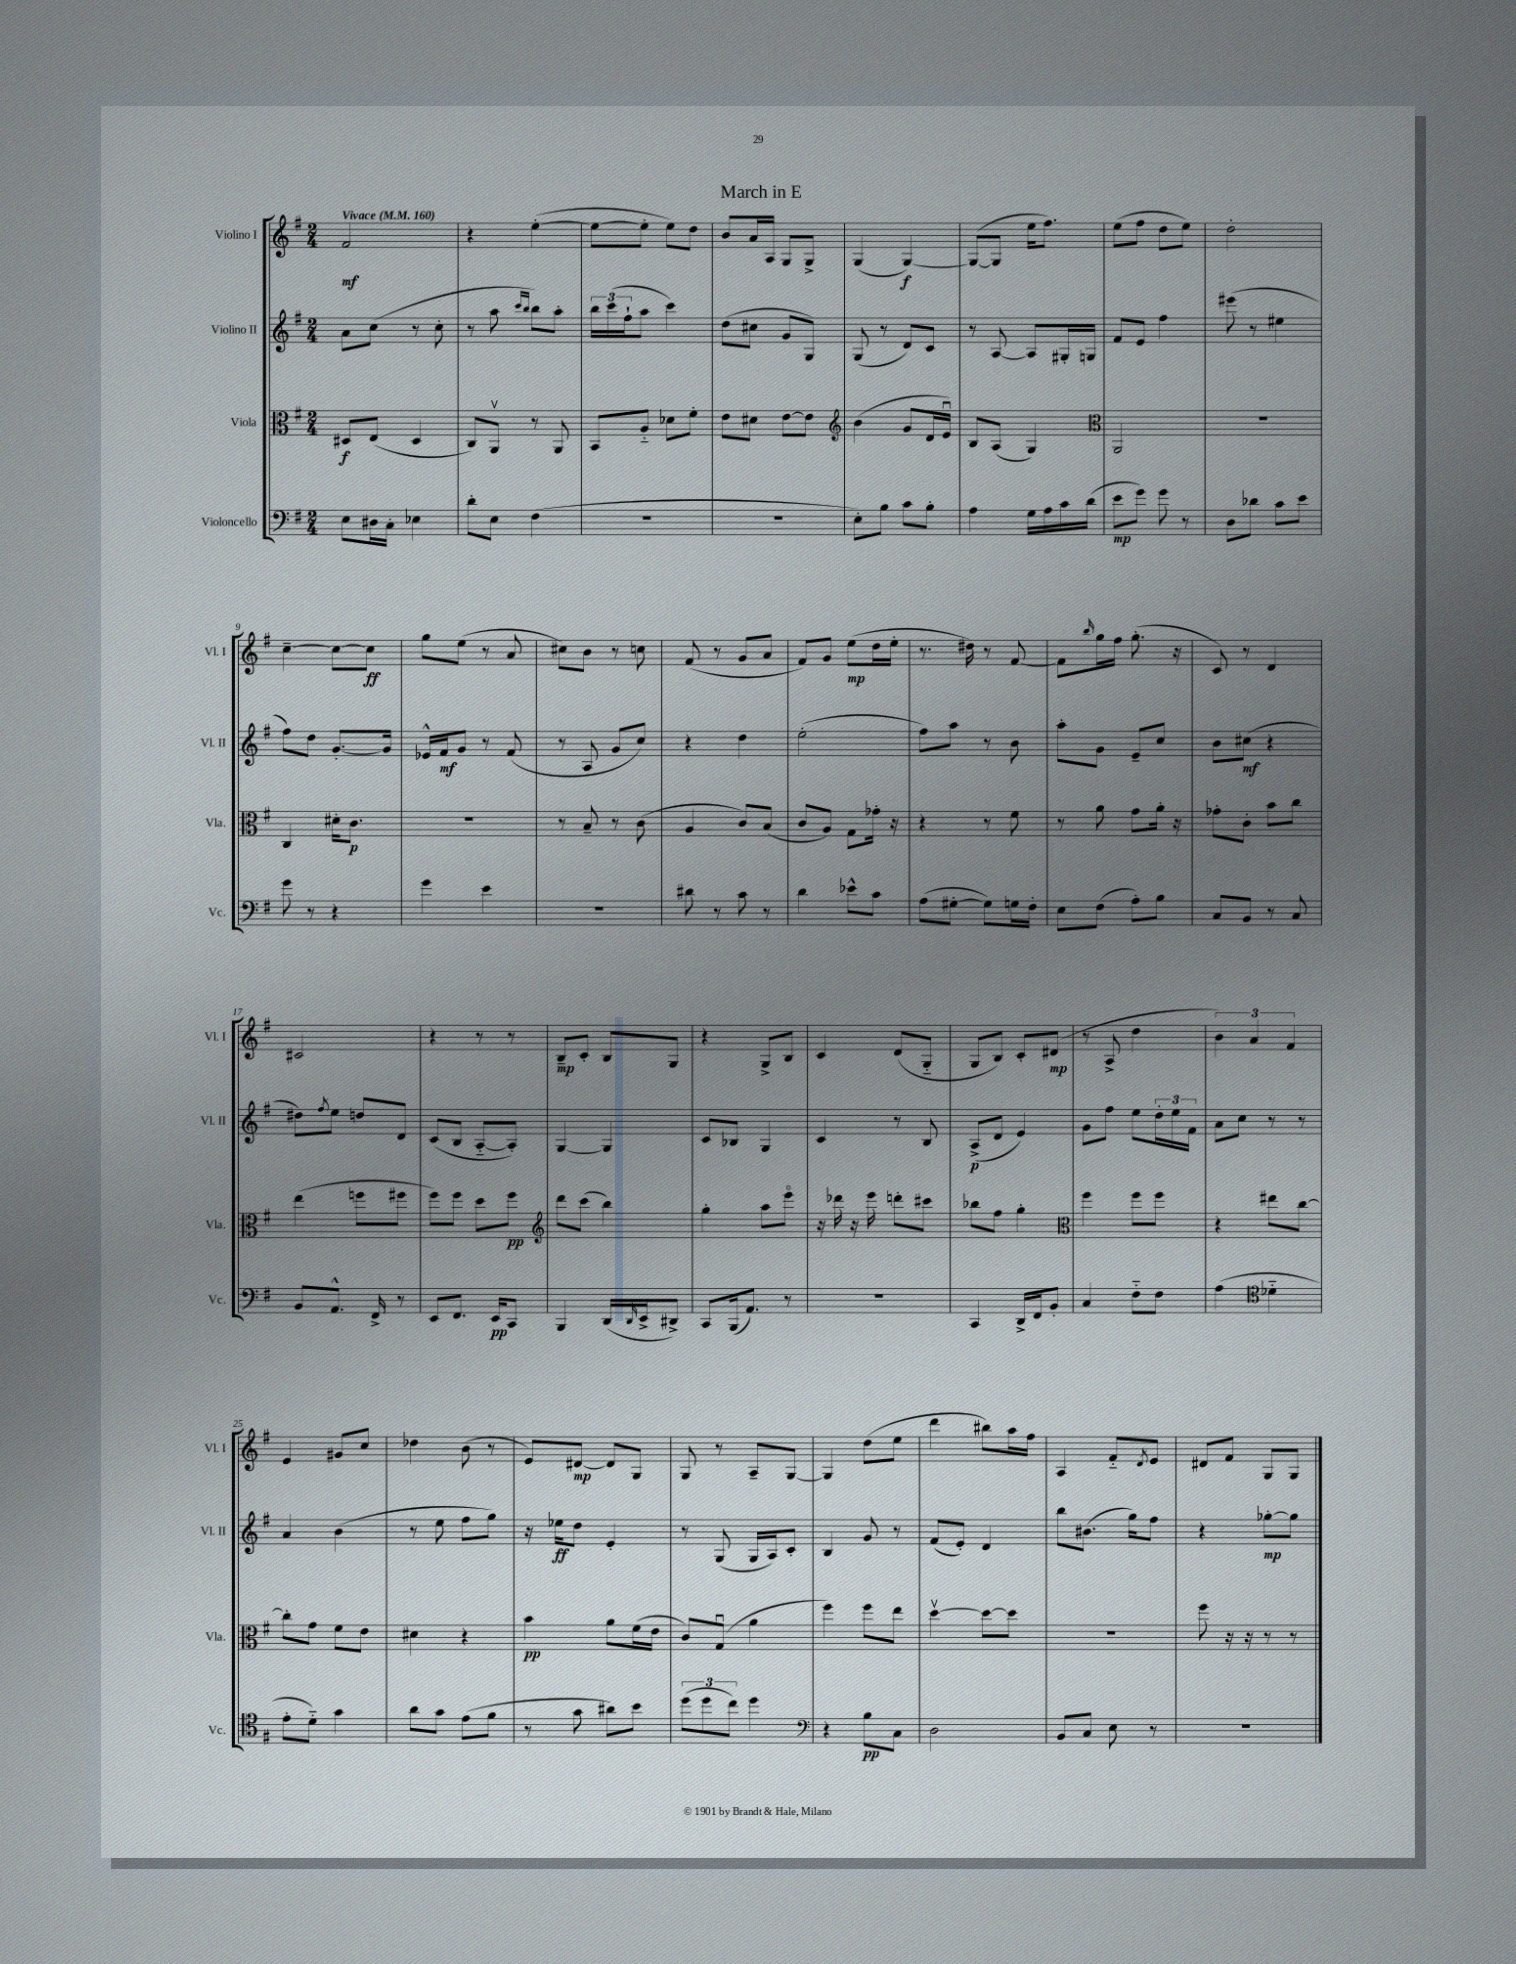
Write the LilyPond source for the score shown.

\header { title = "March in E" }
<<
\new StaffGroup <<
\new Staff = "s0" \with { instrumentName = "Violino I" shortInstrumentName = "Vl. I" } {
    \clef treble \key g \major \numericTimeSignature \time 2/4 \tempo "Vivace" 4 = 160
    fis'2\mf |
    r4 e''4~-.( |
    e''8~ e''8-. e''8) d''8 |
    b'8 a'16 a16 g8 g8-> |
    g4( g4~\f) |
    g8~( g8 e''16 fis''8.) |
    e''8( fis''8 d''8 e''8) |
    d''2-. |
    c''4~-- c''8~ c''8\ff |
    g''8 e''8( r8 a'8 |
    cis''8) b'8 r8 c''8 |
    fis'8( r8 g'8 a'8 |
    fis'8) g'8 e''8\mp( d''16 e''16-. |
    r8. dis''16) r8 fis'8~ |
    fis'8 \grace { b''16 } g''16 fis''16 g''8.-.( r16 |
    c'8) r8 d'4 |
    cis'2 |
    r4 r8 r8 |
    b8--\mp c'8-. b8 g8 |
    r4 g8-> b8 |
    c'4 d'8( g8-_ |
    g8 b8) c'8-. dis'8\mp( |
    r8 a8-> d''4 |
    \tuplet 3/2 { b'4) a'4 fis'4 } |
    e'4 gis'8 c''8 |
    des''4 b'8( r8 |
    e'8) dis'8~\mp dis'8 g8 |
    g8 r8 a8-- g8~ |
    g4 d''8( e''8 |
    d'''4 bis''8) a''16 fis''16 |
    a4 fis'8-_ \acciaccatura { d'8 } e'8 |
    dis'8 fis'8 g8 g8 \bar "|." |
}
\new Staff = "s1" \with { instrumentName = "Violino II" shortInstrumentName = "Vl. II" } {
    \clef treble \key g \major \numericTimeSignature \time 2/4
    a'8 c''8( r8 c''8-. |
    r8 a''8 \grace { c'''16 b''16 } b''8) a''8-. |
    \tuplet 3/2 { b''16 c'''16( fis''16-! } a''8 c'''4) |
    d''8( cis''8 g'8 g8) |
    g8( r8 d'8) c'8 |
    r8 a8~ a8 gis16-. g16 |
    fis'8 e'8 fis''4 |
    eis'''8( r8 eis''4 |
    fis''8) d''8 g'8.~-. g'16 |
    ees'16-^ fis'16\mf g'8 r8 fis'8( |
    r8 a8 g'8 c''8) |
    r4 d''4 |
    e''2-.( |
    fis''8) a''8 r8 b'8 |
    a''8-. g'8 e'8-- c''8 |
    b'8 cis''8\mf( r4 |
    dis''8) \acciaccatura { fis''8 } e''8 d''8 d'8 |
    c'8( b8 a8~-_ a8-.) |
    g4~ g4 |
    c'8 bes8 g4 |
    c'4 r8 b8 |
    a8->\p( d'8 e'4) |
    g'8 fis''8 e''8 \tuplet 3/2 { d''16-. e''16 fis'16 } |
    a'8 c''8 r8 r8 |
    a'4 b'4( |
    r8 e''8 fis''8 g''8) |
    r16 ees''16\ff d''8 e'4-. |
    r8 g8( g16 a16) c'8-. |
    b4 g'8 r8 |
    fis'8( e'8-.) d'4 |
    b''8 bis'8.( g''16) fis''8 |
    r4 ges''8~-.\mp ges''8 \bar "|." |
}
\new Staff = "s2" \with { instrumentName = "Viola" shortInstrumentName = "Vla." } {
    \clef alto \key g \major \numericTimeSignature \time 2/4
    dis8\f e8( dis4 |
    c8) a,8\upbow r8 a,8 |
    b,8 a8-_ des'8 fis'8-. |
    e'8 dis'8 e'8~ e'8 |
    \clef treble b'4( g'8 d'16 e'16\downbow) |
    b8 a8( g4) |
    \clef alto a,2 |
    R2 |
    c4 dis'16-. c'8.\p |
    r2 |
    r8 b8-- r8 c'8( |
    a4 c'8) b8( |
    c'8 a8) g8 ges'16-. r16 |
    r4 r8 fis'8 |
    r8 a'8 g'8 a'16-. r16 |
    ges'8-. c'8-. b'8 c''8 |
    e''4( f''8 fis''8 |
    fis''8) fis''8 d''8 fis''8\pp |
    \clef treble d'''8 c'''8( b''4) |
    g''4-. a''8 e'''8\flageolet |
    r16 des'''16 r16 e'''16 d'''8-. cis'''8 |
    bes''8 fis''8 g''4-. |
    \clef alto fis''4 fis''8 fis''8 |
    r4 eis''8 c''8~ |
    c''8-. g'8 fis'8 e'8 |
    dis'4 r4 |
    b'4\pp a'8 fis'16( e'16 |
    c'8) g8\downbow( a'4 |
    fis''4) fis''8 e''8 |
    d''4~\upbow d''8~ d''8 |
    R2 |
    fis''8 r16 r16 r8 r8 \bar "|." |
}
\new Staff = "s3" \with { instrumentName = "Violoncello" shortInstrumentName = "Vc." } {
    \clef bass \key g \major \numericTimeSignature \time 2/4
    e8 dis16 c16-. ees4 |
    d'8-. e8 fis4( |
    r2 |
    R2 |
    e8-.) b8 c'8 b8-. |
    a4 g16 a16 c'16 d'16( |
    e'8\mp g'8) g'8 r8 |
    d8 des'8 c'8 e'8 |
    g'8 r8 r4 |
    g'4 e'4 |
    r2 |
    dis'8 r8 c'8 r8 |
    d'4 ees'8-^ c'8 |
    a8( gis8~-. gis8) g16 fis16-. |
    e8 fis8( a8-.) b8 |
    c8 b,8 r8 c8 |
    b,8 a,8.-^ fis,16-> r8 |
    e,8 fis,8. e,16\pp c,8 |
    b,,4 d,16( \grace { d,16 } e,16-> dis,8->) |
    c,8 b,,16( a,8.) r8 |
    r2 |
    c,4 d,16-> fis,16 b,8-. |
    c4 fis8-_ fis8 |
    a4( \clef tenor des'4-_ |
    e'8-. d'8-_) g'4 |
    a'8 g'8 e'8( fis'8 |
    r8 g'8 ais'8) b'8 |
    \tuplet 3/2 { d''8( d''8 c''8) } d''4 |
    \clef bass r4 b8\pp c8 |
    d2 |
    b,8 c8 e8 r8 |
    R2 \bar "|." |
}
>>
>>
